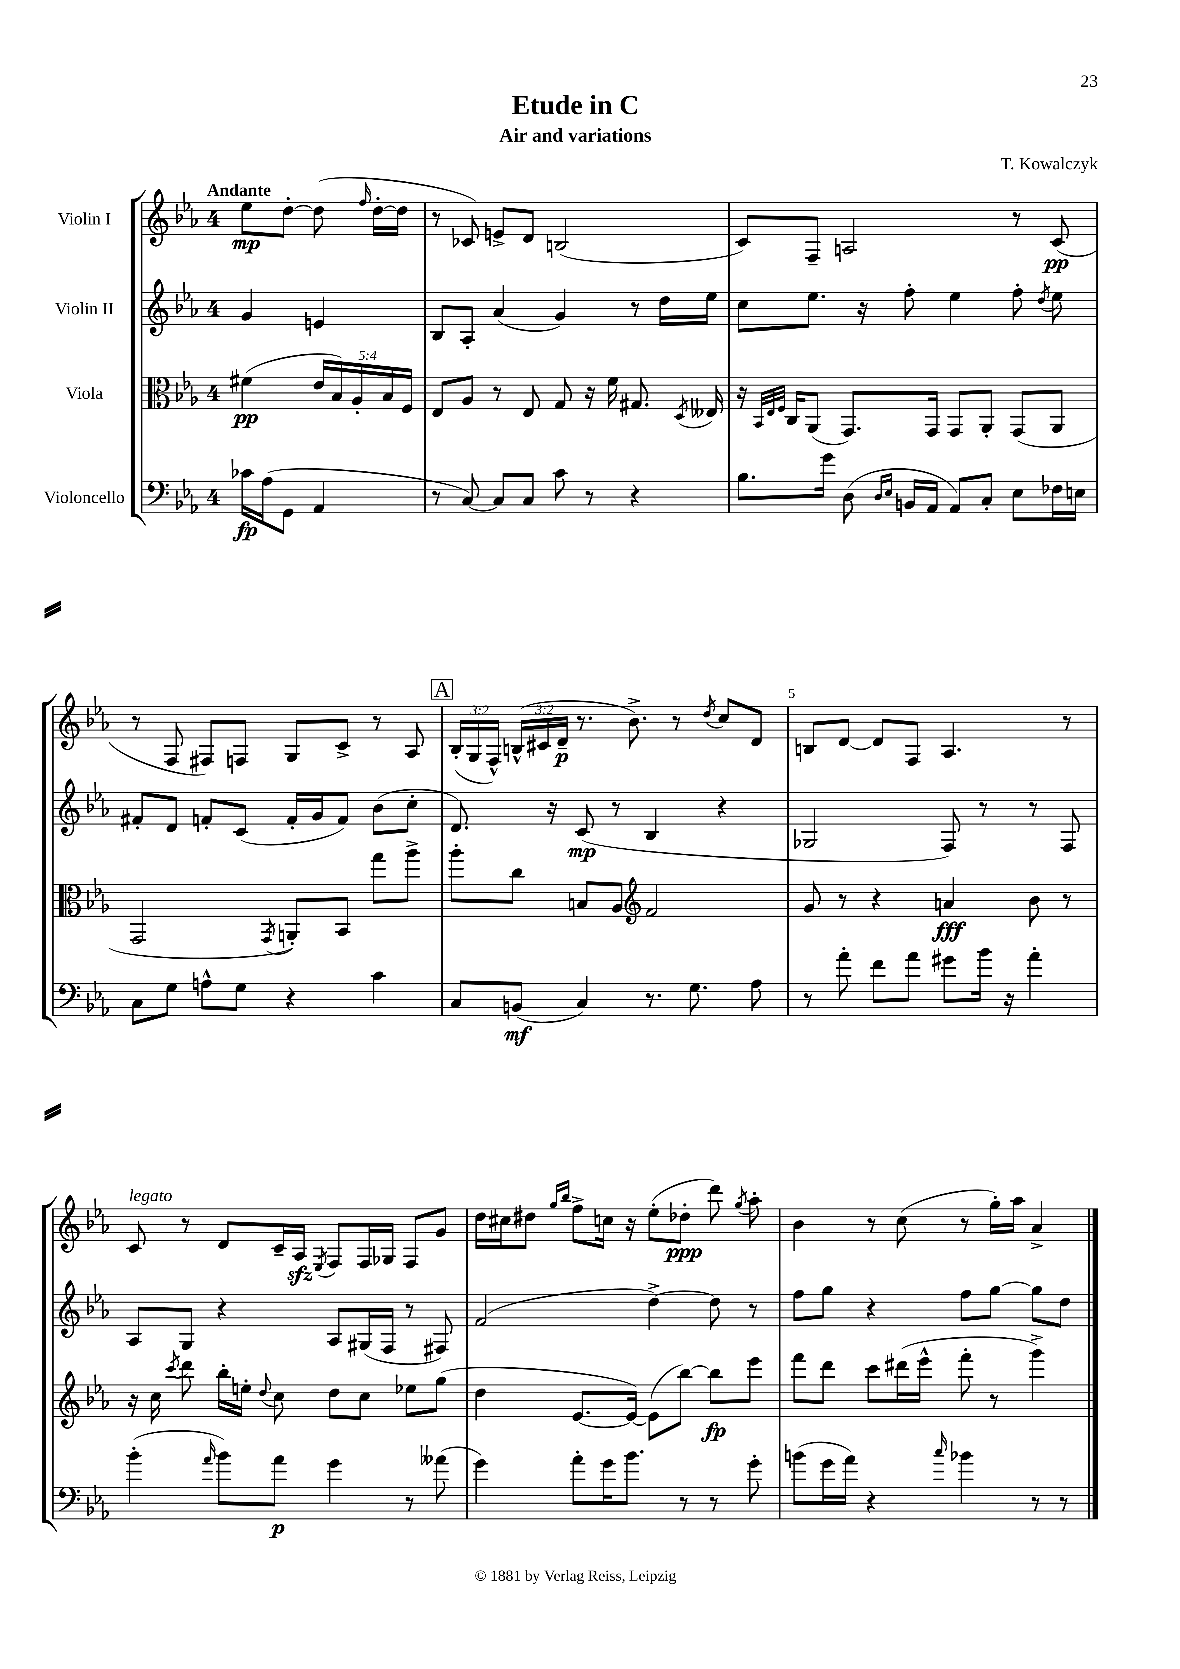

**kern	**dynam	**kern	**dynam	**kern	**dynam	**kern	**dynam
*part4	*part4	*part3	*part3	*part2	*part2	*part1	*part1
*staff4	*staff4	*staff3	*staff3	*staff2	*staff2	*staff1	*staff1
*I"Violoncello	*	*I"Viola	*	*I"Violin II	*	*I"Violin I	*
*clefF4	*	*clefC3	*	*clefG2	*	*clefG2	*
*k[b-e-a-]	*	*k[b-e-a-]	*	*k[b-e-a-]	*	*k[b-e-a-]	*
*M4/4	*	*M4/4	*	*M4/4	*	*M4/4	*
=	=	=	=	=	=	=	=
!	!	!	!	!	!	!LO:TX:a:B:t=Andante	!
16c-X\LL	fp	(4f#X\	pp	4g/	.	8ee-\L	mp
(16A-\J	.	.	.	.	.	.	.
8GG\J	.	.	.	.	.	[8dd'\J	.
4AA-/	.	20e-/LL	.	4en/	.	(8dd\]	.
.	.	20B-/)	.	.	.	.	.
.	.	20A-'/	.	.	.	.	.
.	.	.	.	.	.	16qqff/	.
.	.	.	.	.	.	[16dd'\LL	.
.	.	20B-/	.	.	.	.	.
.	.	.	.	.	.	16dd\JJ]	.
.	.	20F/JJ	.	.	.	.	.
=1	=1	=1	=1	=1	=1	=1	=1
8r	.	8E-/L	.	8B-/L	.	8r	.
[8C/)	.	8A-/J	.	8A-'/J	.	8c-X/)	.
8C/L]	.	8r	.	(4a-/	.	8en^/L	.
8C/J	.	8E-/	.	.	.	8d/J	.
8c\	.	8G/	.	4g/)	.	(2Bn/	.
8r	.	16r	.	.	.	.	.
.	.	16f\	.	.	.	.	.
4r	.	8.G#X/	.	8r	.	.	.
.	.	.	.	16dd\LL	.	.	.
.	.	8qD/	.	.	.	.	.
.	.	16E--X/	.	16ee-\JJ	.	.	.
=2	=2	=2	=2	=2	=2	=2	=2
8.B-\L	.	16r	.	8cc\L	.	8c/L)	.
.	.	32qqBB-/LLL	.	.	.	.	.
.	.	32qqE-/	.	.	.	.	.
.	.	32qqF/JJJ	.	.	.	.	.
.	.	16C/KL	.	.	.	.	.
.	.	(8AA-/J	.	8.ee-\J	.	8F~/J	.
16g\Jk	.	.	.	.	.	.	.
(8D\	.	8.GG/L)	.	.	.	2An/	.
.	.	.	.	16r	.	.	.
16qqD/LL	.	.	.	.	.	.	.
16qqE-/JJ	.	.	.	.	.	.	.
16BBn/LL	.	.	.	8ff'\	.	.	.
16AA-/JJ	.	16GG/Jk	.	.	.	.	.
8AA-/L)	.	8GG/L	.	4ee-\	.	.	.
8C'/J	.	8AA-'/J	.	.	.	.	.
8E-\L	.	(8GG/L	.	8ff'\	.	8r	.
.	.	.	.	8qdd/	.	.	.
16F-X\L	.	8AA-/J	.	8ee-\	.	(8c/	pp
16En\JJ	.	.	.	.	.	.	.
!!LO:LB:g=z
=3	=3	=3	=3	=3	=3	=3	=3
8C\L	.	2GG/	.	8f#X'/L	.	8r	.
8G\J	.	.	.	8d/J	.	8F/	.
8An^^\L	.	.	.	8fn'/L	.	8F#X/L)	.
8G\J	.	.	.	(8c/J	.	8Fn/J	.
.	.	8qGG/	.	.	.	.	.
4r	.	8AAn'/L)	.	16f'/LL	.	8G/L	.
.	.	.	.	16g/J	.	.	.
.	.	8BB-/J	.	8f/J)	.	8c^/J	.
4c\	.	8gg\L	.	(8b-\L	.	8r	.
.	.	8aa-^\J	.	8cc'\J	.	8A-/	.
!!LO:REH:place=s1:t=A
=4	=4	=4	=4	=4	=4	=4	=4
8C/L	.	8aa-'\L	.	8.d/)	.	(24B-'/LL	.
.	.	.	.	.	.	24G/	.
.	.	.	.	.	.	24F^^/JJ)	.
(8BBn/J	mf	8cc\J	.	.	.	(24Bn^^/LL	.
.	.	.	.	.	.	24c#X/	.
.	.	.	.	16r	.	.	.
.	.	.	.	.	.	24d~/JJ	p
4C/)	.	8Bn/L	.	(8c/	mp	8.r	.
.	.	8A-/J	.	8r	.	.	.
.	.	.	.	.	.	8.b-^\)	.
*	*	*clefG2	*	*	*	*	*
8.r	.	2f/	.	4B-/	.	.	.
.	.	.	.	.	.	8r	.
8.G\	.	.	.	.	.	.	.
.	.	.	.	.	.	8qdd/	.
.	.	.	.	4r	.	8cc/L	.
8A-\	.	.	.	.	.	8d/J	.
=5	=5	=5	=5	=5	=5	=5	=5
8r	.	8g/	.	2G-X/	.	8Bn/L	.
8a-'\	.	8r	.	.	.	[8d/J	.
8f\L	.	4r	.	.	.	8d/L]	.
8a-\J	.	.	.	.	.	8F/J	.
8g#X\L	.	4an/	fff	8F/)	.	4.A-/	.
16b-\Jk	.	.	.	8r	.	.	.
16r	.	.	.	.	.	.	.
4a-'\	.	8b-\	.	8r	.	.	.
.	.	8r	.	8F/	.	8r	.
!!LO:LB:g=z
=6	=6	=6	=6	=6	=6	=6	=6
!	!	!	!	!	!	!LO:TX:a:i:t=legato	!
(4b-'\	.	16r	.	8A-/L	.	8c/	.
.	.	16cc\	.	.	.	.	.
.	.	8qccc/	.	.	.	.	.
.	.	8ddd\	.	8G/J	.	8r	.
16qqa-/	.	.	.	.	.	.	.
8b-\L)	.	16bb-'\LL	.	4r	.	8d/L	.
.	.	16een'\JJ	.	.	.	.	.
.	.	8qqdd/	.	.	.	.	.
8a-\J	p	8cc\	.	.	.	16c~/L	.
.	.	.	.	.	.	16A-zz/JJ	.
.	.	.	.	.	.	8qE-/	.
4g\	.	8dd\L	.	8A-/L	.	8F/L	.
.	.	8cc\J	.	(16G#X/L	.	16F/L	.
.	.	.	.	16F/JJ	.	16G-X/JJ	.
8r	.	8ee-X\L	.	8r	.	8F/L	.
(8a--X\	.	(8gg\J	.	8F#X/)	.	8g/J	.
=7	=7	=7	=7	=7	=7	=7	=7
4g\)	.	4dd\	.	(2f/	.	16dd\LL	.
.	.	.	.	.	.	16cc#X\J	.
.	.	.	.	.	.	8dd#X\J	.
.	.	.	.	.	.	16qqgg/LL	.
.	.	.	.	.	.	16qqbb-/JJ	.
8a-'\L	.	[8.e-/L	.	.	.	8ff^\L	.
16g\K	.	.	.	.	.	16ccn\Jk	.
8.b-\J	.	16e-/Jk_)	.	.	.	16r	.
.	.	(8e-\L]	.	[4dd^\)	.	(8ee-'\L	.
8r	.	[8bb-\J)	.	.	.	8dd-X'\J	ppp
8r	.	8bb-\L]	fp	8dd\]	.	8ddd\)	.
.	.	.	.	.	.	8qgg/	.
8g'\	.	8eee-\J	.	8r	.	8aa-'\	.
=8	=8	=8	=8	=8	=8	=8	=8
(8bn\L	.	8fff\L	.	8ff\L	.	4b-\	.
16g\L	.	8ddd\J	.	8gg\J	.	.	.
16a-\JJ)	.	.	.	.	.	.	.
4r	.	8ccc\L	.	4r	.	8r	.
.	.	(16ddd#X\L	.	.	.	(8cc\	.
.	.	16eee-^^\JJ	.	.	.	.	.
16qqcc/	.	.	.	.	.	.	.
4b-X\	.	8fff'\	.	8ff\L	.	8r	.
.	.	8r	.	[8gg\J	.	16gg'\LL)	.
.	.	.	.	.	.	16aa-\JJ	.
8r	.	4ggg^\)	.	8gg\L]	.	4a-^/	.
8r	.	.	.	8dd\J	.	.	.
==	==	==	==	==	==	==	==
*-	*-	*-	*-	*-	*-	*-	*-
